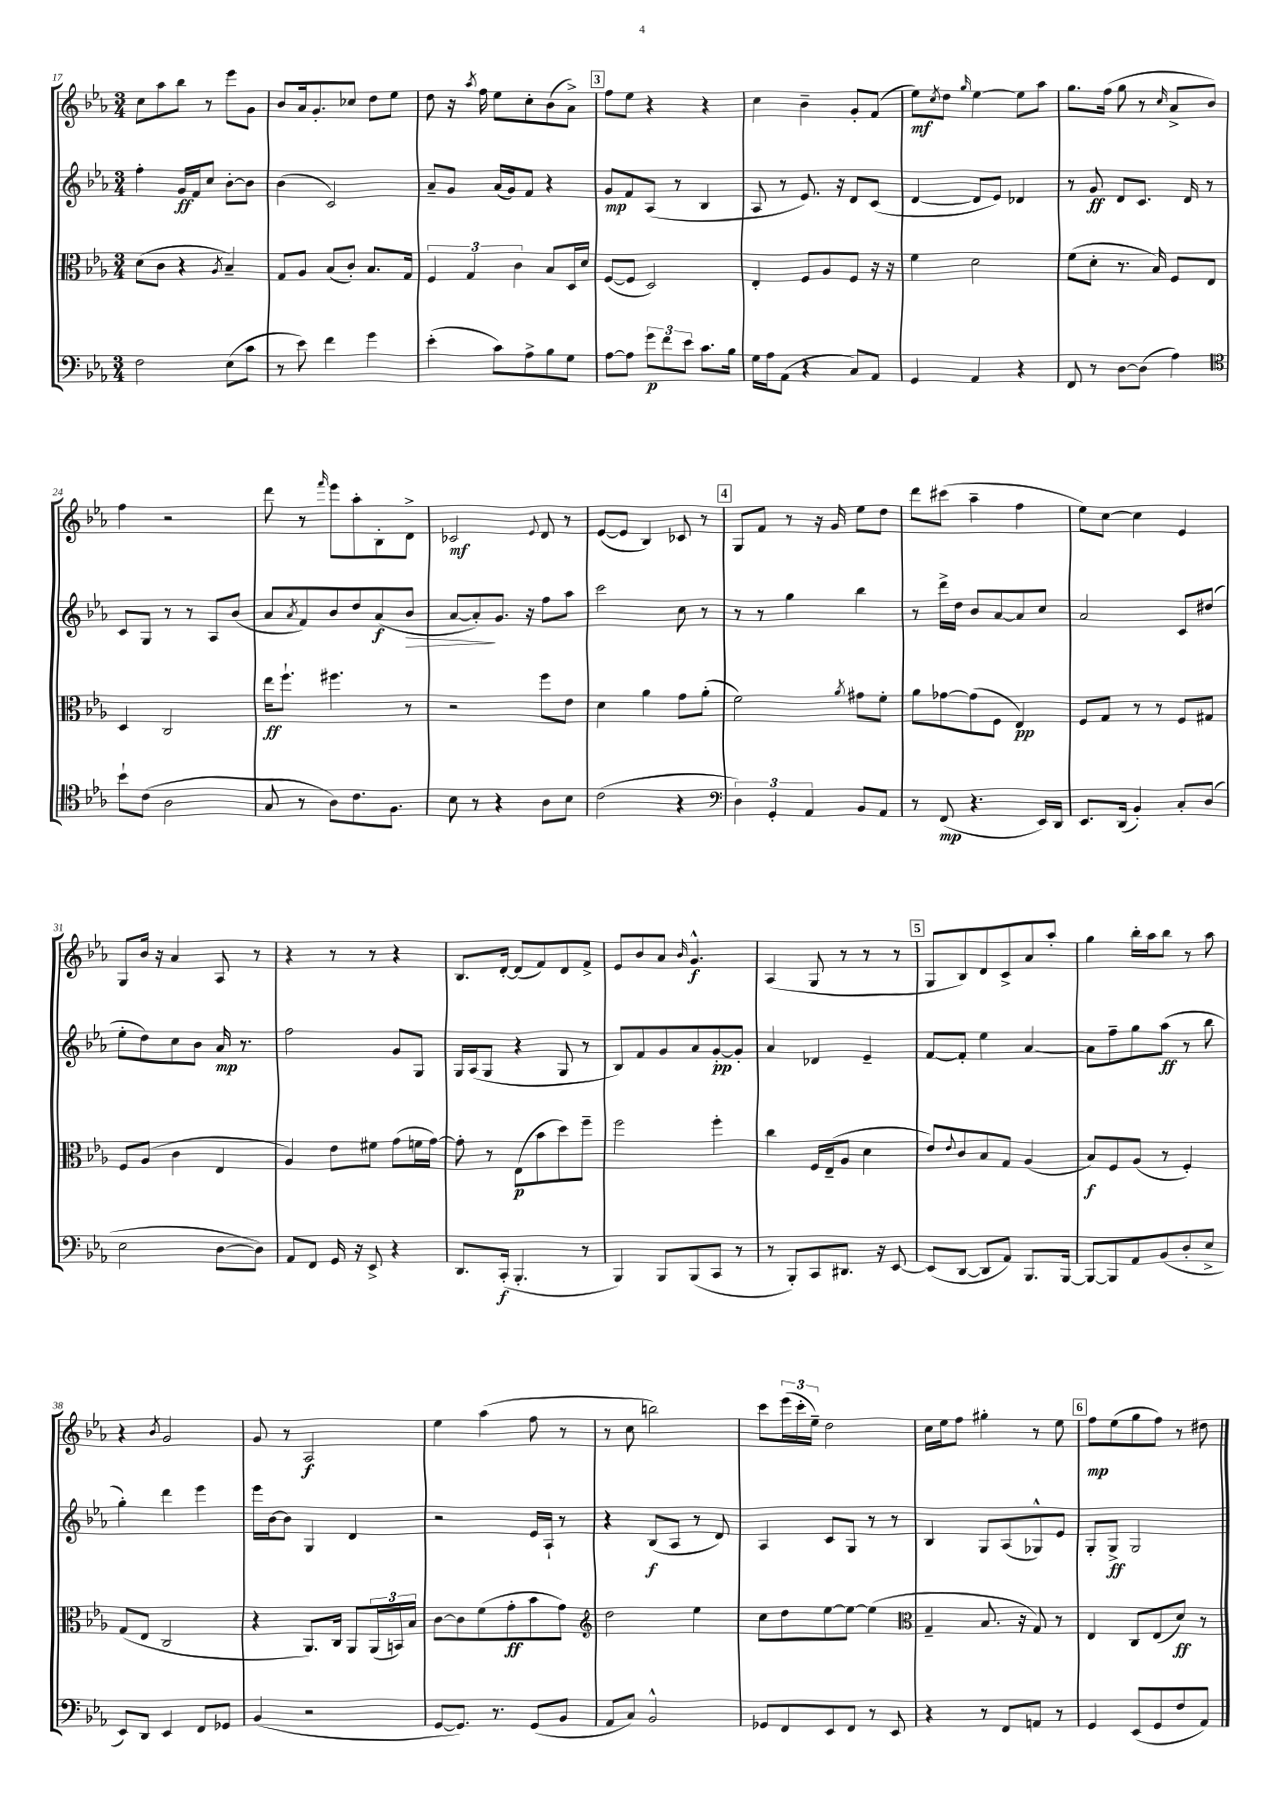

**kern	**dynam	**kern	**dynam	**kern	**dynam	**kern	**dynam
*part4	*part4	*part3	*part3	*part2	*part2	*part1	*part1
*staff4	*staff4	*staff3	*staff3	*staff2	*staff2	*staff1	*staff1
*clefF4	*	*clefC3	*	*clefG2	*	*clefG2	*
*k[b-e-a-]	*	*k[b-e-a-]	*	*k[b-e-a-]	*	*k[b-e-a-]	*
*M3/4	*	*M3/4	*	*M3/4	*	*M3/4	*
=17	=17	=17	=17	=17	=17	=17	=17
2F\	.	(8d\L	.	4ff'\	.	8cc\L	.
.	.	8c\J	.	.	.	8aa-\	.
.	.	4r	.	16g/LL	ff	8bb-\J	.
.	.	.	.	16f/J	.	.	.
.	.	.	.	8cc/J	.	8r	.
.	.	8qA-/	.	.	.	.	.
(8E-\L	.	4B-~/)	.	[8b-'\L	.	8eee-\L	.
8c\J	.	.	.	8b-\J]	.	8g\J	.
=18	=18	=18	=18	=18	=18	=18	=18
8r	.	8G/L	.	(4b-\	.	8b-/L	.
8e-\)	.	8A-/J	.	.	.	16a-/k	.
.	.	.	.	.	.	8.g'/	.
4f\	.	(8B-/L	.	2c/)	.	.	.
.	.	8c'/J)	.	.	.	8cc-X/J	.
4g\	.	8.B-/L	.	.	.	8dd\L	.
.	.	.	.	.	.	8ee-\J	.
.	.	16G/Jk	.	.	.	.	.
=19	=19	=19	=19	=19	=19	=19	=19
(4e-'\	.	6F/	.	8a-~/L	.	8dd\	.
.	.	.	.	8g/J	.	16r	.
.	.	6G/	.	.	.	.	.
.	.	.	.	.	.	8qaa-/	.
.	.	.	.	.	.	16ff\	.
8c\L)	.	.	.	(16a-/LL	.	8ee-\L	.
.	.	.	.	16g/J)	.	.	.
.	.	6c\	.	.	.	.	.
8A-^\	.	.	.	8f/J	.	8cc'\	.
8B-\	.	8B-/L	.	4r	.	(8b-\	.
8G\J	.	16D/L	.	.	.	8a-^\J)	.
.	.	16d/JJ	.	.	.	.	.
!!LO:REH:place=s1:t=3
=20	=20	=20	=20	=20	=20	=20	=20
[8A-\L	.	([8F/L	.	8g/L	mp	8ff\L	.
8A-\J]	.	8F/J]	.	8f/	.	8ee-\J	.
12g\L	p	2D/)	.	(8A-/J	.	4r	.
12f\	.	.	.	.	.	.	.
.	.	.	.	8r	.	.	.
12e-\J	.	.	.	.	.	.	.
8.c\L	.	.	.	4B-/	.	4r	.
16B-\Jk	.	.	.	.	.	.	.
=21	=21	=21	=21	=21	=21	=21	=21
16G\LL	.	4E-'/	.	8A-/	.	4cc\	.
16A-\J	.	.	.	.	.	.	.
(8AA-\J	.	.	.	8r	.	.	.
4r	.	8F/L	.	8.e-/)	.	4b-~\	.
.	.	8A-/	.	.	.	.	.
.	.	.	.	16r	.	.	.
8C/L)	.	8F/J	.	8d/L	.	8g'/L	.
8AA-/J	.	16r	.	(8c/J	.	(8f/J	.
.	.	16r	.	.	.	.	.
=22	=22	=22	=22	=22	=22	=22	=22
4GG/	.	4f\	.	[4d/	.	8ee-\L)	mf
.	.	.	.	.	.	8qcc/	.
.	.	.	.	.	.	8dd\J	.
.	.	.	.	.	.	16qqgg/	.
4AA-/	.	2d\	.	8d/L]	.	[4ee-\	.
.	.	.	.	8e-/J)	.	.	.
4r	.	.	.	4d-X/	.	8ee-\L]	.
.	.	.	.	.	.	8aa-\J	.
=23	=23	=23	=23	=23	=23	=23	=23
8FF/	.	(8f\L	.	8r	.	8.gg\L	.
8r	.	8d'\J	.	8g/	ff	.	.
.	.	.	.	.	.	(16ff\Jk	.
[8D\L	.	8.r	.	8d/L	.	8gg\	.
(8D\J]	.	.	.	8.c/J	.	8r	.
.	.	16B-/)	.	.	.	.	.
.	.	.	.	.	.	16qqcc/	.
4A-\)	.	8F/L	.	.	.	8a-^/L	.
.	.	.	.	16d/	.	.	.
.	.	8E-/J	.	8r	.	8b-/J)	.
!!LO:LB:g=z
=24	=24	=24	=24	=24	=24	=24	=24
*clefC4	*	*	*	*	*	*	*
8b-`\L	.	4D/	.	8c/L	.	4ff\	.
(8c\J	.	.	.	8G/J	.	.	.
2A-\	.	2C/	.	8r	.	2r	.
.	.	.	.	8r	.	.	.
.	.	.	.	8A-/L	.	.	.
.	.	.	.	(8b-/J	.	.	.
=25	=25	=25	=25	=25	=25	=25	=25
8G/	.	16ee-\KL	ff	8a-/L	.	8ddd\	.
.	.	8.ff`\J	.	.	.	.	.
.	.	.	.	8qa-/	.	.	.
8r	.	.	.	8f/)	.	8r	.
.	.	.	.	.	.	16qqfff/	.
8A-\L)	.	4.ff#X\	.	8b-/	.	8eee-\L	.
8.c\	.	.	.	8dd/	.	8aa-'\	.
.	.	.	.	(8a-/	f	8B-'\	.
8.F\J	.	.	.	.	.	.	.
!	!	!	!	!	!LO:HP:b	!	!
.	.	8r	.	8b-/J	>	8d^\J	.
=26	=26	=26	=26	=26	=26	=26	=26
8B-\	.	2r	.	[8a-/L	.	2c-X/	mf
8r	.	.	.	8a-'/])	.	.	.
4r	.	.	.	8.g/J	]	.	.
.	.	.	.	16r	.	.	.
.	.	.	.	.	.	8qqe-/	.
8A-\L	.	8ff\L	.	8ff\L	.	8d/	.
8B-\J	.	8e-\J	.	8aa-\J	.	8r	.
=27	=27	=27	=27	=27	=27	=27	=27
(2c\	.	4d\	.	2ccc\	.	([8e-/L	.
.	.	.	.	.	.	8e-/J]	.
.	.	4a-\	.	.	.	4B-/)	.
4r	.	8g\L	.	8cc\	.	8c-X/	.
.	.	(8a-'\J	.	8r	.	8r	.
!!LO:REH:place=s1:t=4
=28	=28	=28	=28	=28	=28	=28	=28
*clefF4	*	*	*	*	*	*	*
6D\)	.	2f\)	.	8r	.	8G/L	.
.	.	.	.	8r	.	8f/J	.
6GG'/	.	.	.	.	.	.	.
.	.	.	.	4gg\	.	8r	.
6AA-/	.	.	.	.	.	.	.
.	.	.	.	.	.	16r	.
.	.	.	.	.	.	16g/	.
.	.	8qa-/	.	.	.	.	.
8BB-/L	.	8g#X\L	.	4bb-\	.	8ee-\L	.
8AA-/J	.	8f'\J	.	.	.	8dd\J	.
=29	=29	=29	=29	=29	=29	=29	=29
8r	.	8a-\L	.	8r	.	8ddd\L	.
(8FF/	mp	[8g-X\	.	16ddd^\LL	.	(8ccc#X\J	.
.	.	.	.	16dd\JJ	.	.	.
4.r	.	(8g-\]	.	8b-/L	.	4aa-~\	.
.	.	8F\J	.	[8a-/	.	.	.
.	.	4E-/)	pp	8a-/]	.	4ff\	.
16EE-/LL)	.	.	.	8cc/J	.	.	.
16DD/JJ	.	.	.	.	.	.	.
=30	=30	=30	=30	=30	=30	=30	=30
8.EE-/L	.	8F/L	.	2a-/	.	8ee-\L)	.
.	.	8G/J	.	.	.	[8cc\J	.
(16DD/Jk	.	.	.	.	.	.	.
4BB-'/)	.	8r	.	.	.	4cc\]	.
.	.	8r	.	.	.	.	.
8C'/L	.	8F/L	.	8c/L	.	4e-/	.
(8D/J	.	8G#X/J	.	(8dd#X/J	.	.	.
!!LO:LB:g=z
=31	=31	=31	=31	=31	=31	=31	=31
2E-\	.	8F/L	.	8ee-'\L	.	8G/L	.
.	.	(8A-/J	.	8dd\)	.	16b-/Jk	.
.	.	.	.	.	.	16r	.
.	.	4c\	.	8cc\	.	4a-/	.
.	.	.	.	8b-\J	.	.	.
[8D\L	.	4E-/	.	16a-/	mp	8A-/	.
.	.	.	.	8.r	.	.	.
8D\J])	.	.	.	.	.	8r	.
=32	=32	=32	=32	=32	=32	=32	=32
8AA-/L	.	4A-/)	.	2ff\	.	4r	.
8FF/J	.	.	.	.	.	.	.
16GG/	.	8e-\L	.	.	.	8r	.
16r	.	.	.	.	.	.	.
8EE-^/	.	8f#X\J	.	.	.	8r	.
4r	.	(8g\L	.	8g/L	.	4r	.
.	.	16fn\L	.	8G/J	.	.	.
.	.	[16g\JJ)	.	.	.	.	.
=33	=33	=33	=33	=33	=33	=33	=33
8.DD/L	.	8g'\]	.	16G/LL	.	8.B-/L	.
.	.	.	.	(16A-/J	.	.	.
.	.	8r	.	8G/J	.	.	.
(16CC'/Jk	f	.	.	.	.	[16d'/Jk	.
4.BBB-'/	.	(8E-\L	p	4r	.	(8d/L]	.
.	.	8b-\	.	.	.	8f/)	.
.	.	8dd\)	.	8G/	.	8d/	.
8r	.	8ff~\J	.	8r	.	8f^/J	.
=34	=34	=34	=34	=34	=34	=34	=34
4BBB-/)	.	2ff\	.	8B-/L)	.	8e-/L	.
.	.	.	.	8f/	.	8b-/	.
8BBB-/L	.	.	.	8g/	.	8a-/J	.
.	.	.	.	.	.	16qqb-/	.
(8BBB-/	.	.	.	8a-/	.	4.g^^/	f
8CC/J	.	4ff'\	.	[8g'/	pp	.	.
8r	.	.	.	8g'/J]	.	.	.
=35	=35	=35	=35	=35	=35	=35	=35
8r	.	4cc\	.	4a-/	.	(4A-/	.
8BBB-'/L)	.	.	.	.	.	.	.
8CC/	.	16F/LL	.	4d-X/	.	8G/	.
.	.	(16E-~/J	.	.	.	.	.
8.DD#X/J	.	8A-/J	.	.	.	8r	.
.	.	4d\	.	4e-~/	.	8r	.
16r	.	.	.	.	.	.	.
[8EE-/	.	.	.	.	.	8r	.
!!LO:REH:place=s1:t=5
=36	=36	=36	=36	=36	=36	=36	=36
(8EE-/L]	.	8e-/L)	.	[8f/L	.	8G/L	.
.	.	8qqe-/	.	.	.	.	.
[8DD/J	.	8c/	.	8f'/J]	.	8B-/)	.
8DD/L]	.	8B-/	.	4ee-\	.	8d/	.
8AA-/J)	.	8G/J	.	.	.	8c^/	.
8.BBB-/L	.	(4A-/	.	[4a-/	.	8a-/	.
.	.	.	.	.	.	8aa-'/J	.
[16BBB-/Jk	.	.	.	.	.	.	.
=37	=37	=37	=37	=37	=37	=37	=37
8BBB-/L_	.	8B-/L)	f	8a-\L]	.	4gg\	.
8BBB-/]	.	8F/	.	8ff~\	.	.	.
8AA-/	.	(8A-/J	.	8gg\	.	16bb-'\LL	.
.	.	.	.	.	.	16aa-\J	.
(8BB-/	.	8r	.	(8aa-\J	ff	8bb-\J	.
8D'/	.	4F'/)	.	8r	.	8r	.
8E-^/J	.	.	.	8bb-\	.	8aa-\	.
!!LO:LB:g=z
=38	=38	=38	=38	=38	=38	=38	=38
8EE-/L)	.	(8G/L	.	4gg'\)	.	4r	.
8DD/J	.	8E-/J	.	.	.	.	.
.	.	.	.	.	.	8qb-/	.
4EE-/	.	2C/	.	4ddd\	.	2g/	.
8FF/L	.	.	.	4eee-\	.	.	.
8GG-X/J	.	.	.	.	.	.	.
=39	=39	=39	=39	=39	=39	=39	=39
(4BB-/	.	4r	.	16eee-\LL	.	8g/	.
.	.	.	.	[16b-\J	.	.	.
.	.	.	.	8b-\J]	.	8r	.
2r	.	8.AA-/L)	.	4G/	.	2A-/	f
.	.	16C/Jk	.	.	.	.	.
.	.	8AA-/L	.	4d/	.	.	.
.	.	(24AA-/L	.	.	.	.	.
.	.	24BBn/)	.	.	.	.	.
.	.	24B-/JJ	.	.	.	.	.
=40	=40	=40	=40	=40	=40	=40	=40
[8GG/L	.	[8c\L	.	2r	.	4ee-\	.
8.GG/J])	.	8c\]	.	.	.	.	.
.	.	(8f\	.	.	.	(4aa-\	.
8.r	.	.	.	.	.	.	.
.	.	8g'\	ff	.	.	.	.
(8GG/L	.	8b-\	.	16e-/LL	.	8ff\	.
.	.	.	.	16A-`/JJ	.	.	.
8BB-/J	.	8g\J)	.	8r	.	8r	.
=41	=41	=41	=41	=41	=41	=41	=41
*	*	*clefG2	*	*	*	*	*
8AA-/L	.	2dd\	.	4r	.	8r	.
8C/J)	.	.	.	.	.	8cc\	.
2BB-^^/	.	.	.	(8B-/L	f	2bbn\)	.
.	.	.	.	8A-/J	.	.	.
.	.	4ee-\	.	8r	.	.	.
.	.	.	.	8d/)	.	.	.
=42	=42	=42	=42	=42	=42	=42	=42
8GG-X/L	.	8cc\L	.	4A-/	.	8ccc\L	.
8FF/	.	8dd\	.	.	.	(24eee-\L	.
.	.	.	.	.	.	24ccc'\	.
.	.	.	.	.	.	24ee-~\JJ)	.
8EE-/	.	[8ee-\	.	8c/L	.	2dd\	.
8FF/J	.	8ee-\J_	.	8G/J	.	.	.
8r	.	(4ee-\]	.	8r	.	.	.
8EE-/	.	.	.	8r	.	.	.
=43	=43	=43	=43	=43	=43	=43	=43
*	*	*clefC3	*	*	*	*	*
4r	.	4G~/	.	4B-/	.	16cc\LL	.
.	.	.	.	.	.	16ee-\J	.
.	.	.	.	.	.	8ff\J	.
8r	.	8.B-/	.	8G/L	.	4gg#X'\	.
8FF/L	.	.	.	(8A-/	.	.	.
.	.	16r	.	.	.	.	.
8AAn/J	.	8G/)	.	8G-X^^/)	.	8r	.
8r	.	8r	.	8e-/J	.	8ee-\	.
!!LO:REH:place=s1:t=6
=44	=44	=44	=44	=44	=44	=44	=44
4GG/	.	4E-/	.	8G'/L	.	8ff\L	mp
.	.	.	.	8G^/J	ff	(8ee-\	.
(8EE-/L	.	8C/L	.	2G/	.	8gg\	.
8GG/	.	(8E-/	.	.	.	8ff\J)	.
8F/	.	8d/J)	ff	.	.	8r	.
8AA-/J)	.	8r	.	.	.	8dd#X\	.
==	==	==	==	==	==	==	==
*-	*-	*-	*-	*-	*-	*-	*-
